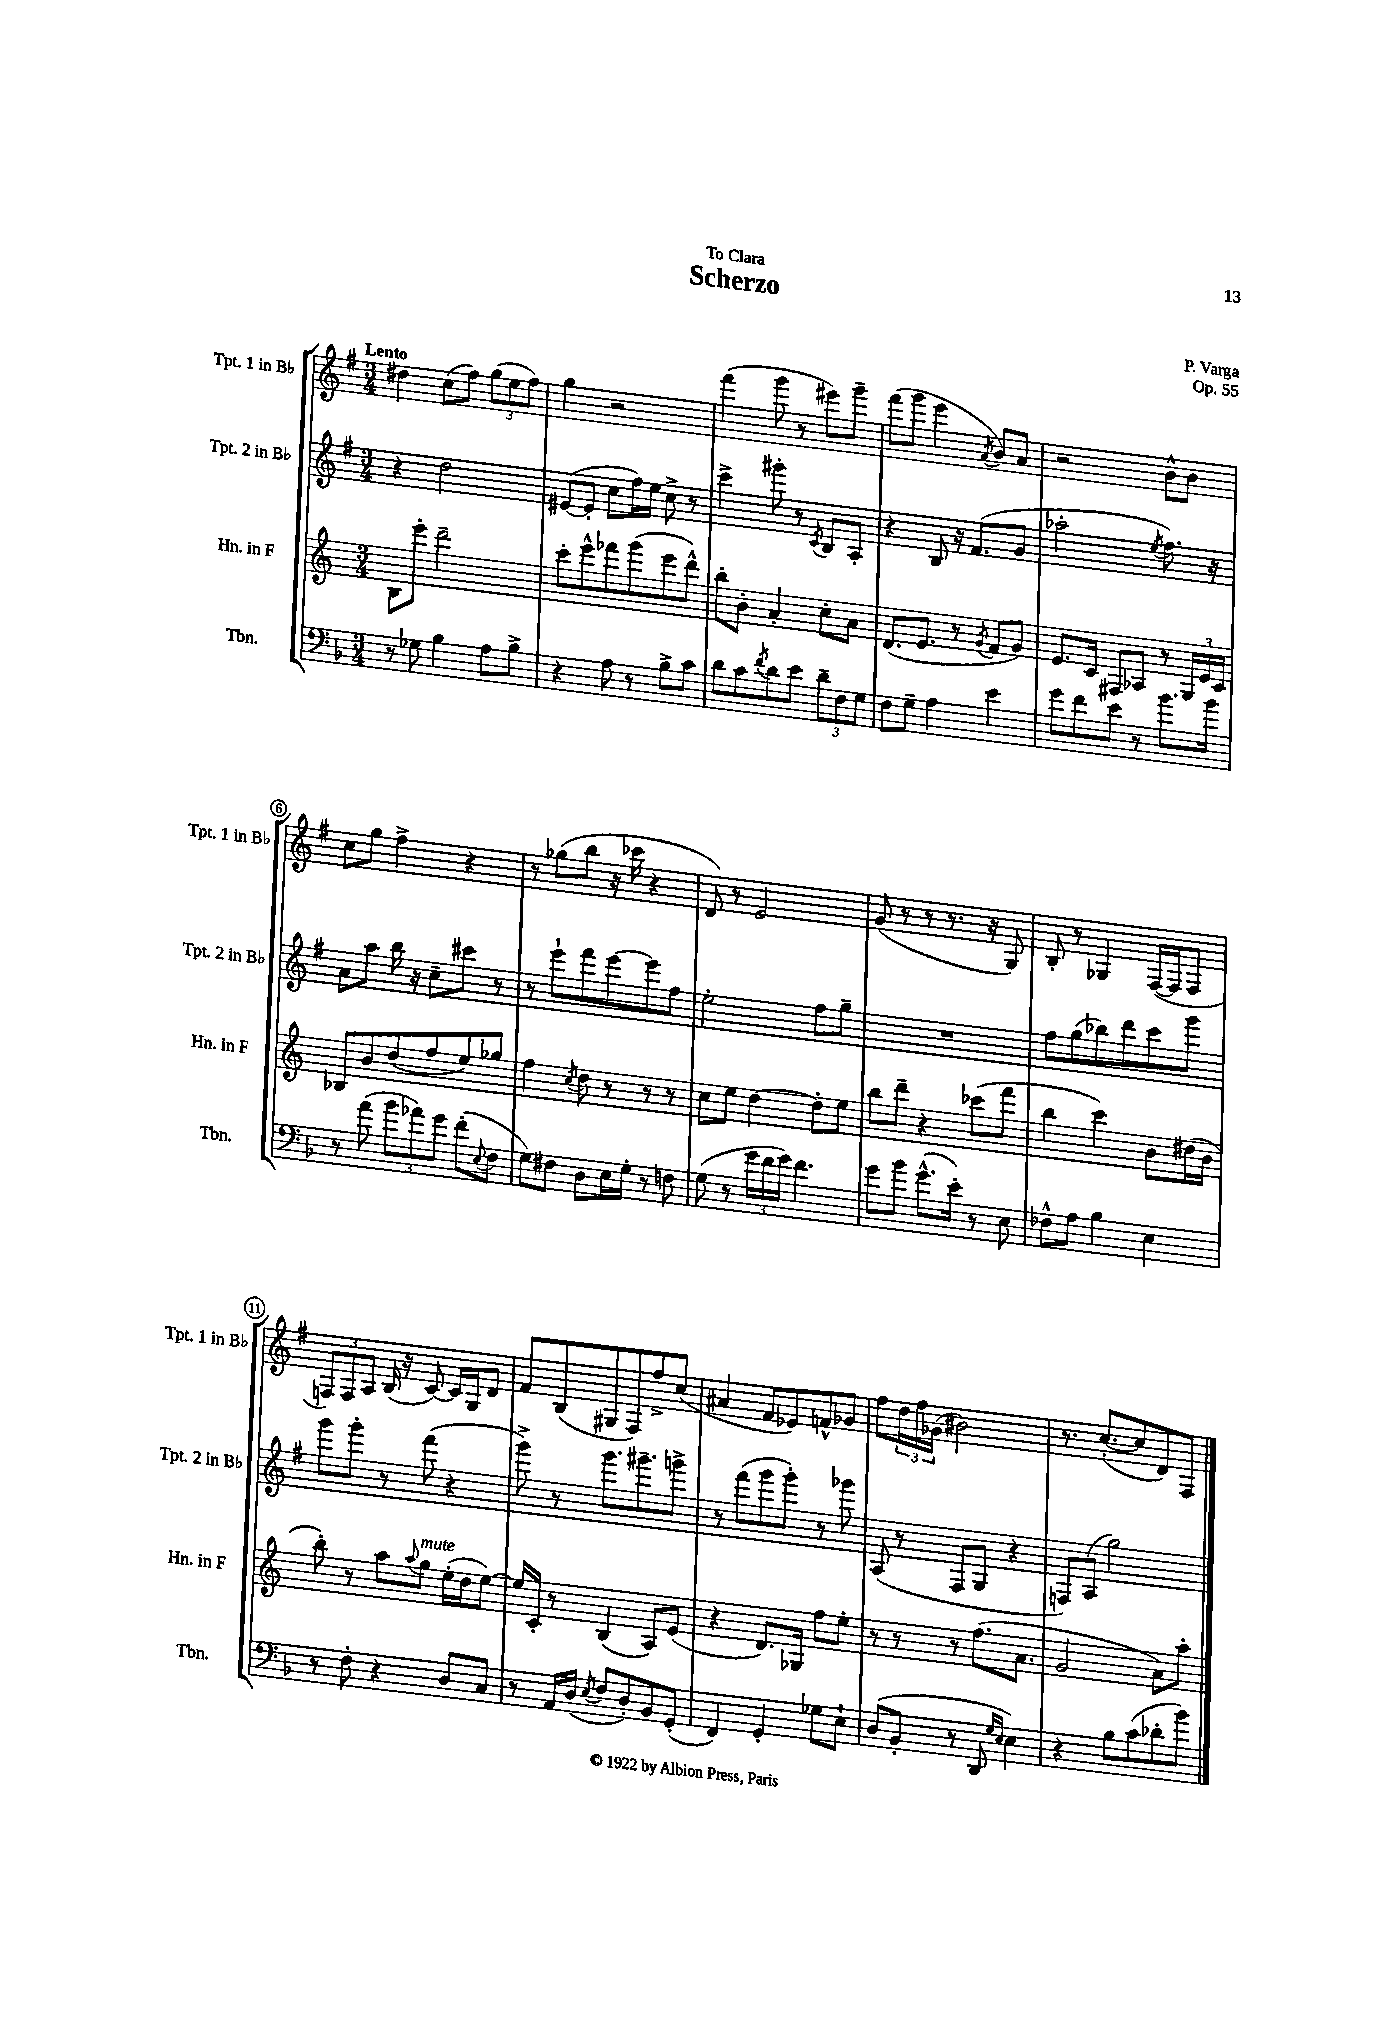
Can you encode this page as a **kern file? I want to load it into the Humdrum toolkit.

**kern	**kern	**kern	**kern
*staff4	*staff3	*staff2	*staff1
*clefF4	*clefG2	*clefG2	*clefG2
*k[b-]	*k[]	*k[f#]	*k[f#]
*M3/4	*M3/4	*M3/4	*M3/4
8r	8B	4r	4dd#
8G-	8eee'	.	.
4B-	2ddd~	2dd	(8cc
.	.	.	8ff#)
8A	.	.	(12gg
.	.	.	12ee
8B-^	.	.	.
.	.	.	12ff#)
=	=	=	=
4r	8ccc'	([8e#	4gg
.	8eee^^	8e#']	.
8A	8fff-	8cc	2r
8r	(8ggg	16ff#)	.
.	.	16ee	.
8B-^	8eee	8cc^	.
8c	8ddd^^)	8r	.
=	=	=	=
8d	8bb'	4ccc^	(4fff#
8c	8b'	.	.
8qf	.	.	.
8d	4a'	8ggg#'	8ggg
8e	.	8r	8r
.	.	8qc	.
12d~	8cc'	8B	8eee#)
12F	.	.	.
.	8a	8A'	8ggg~
12G	.	.	.
=	=	=	=
8F	(8.d	4r	(8fff#
8G~	.	.	8ggg
.	8.e	.	.
4A	.	8B	4eee
.	8r	16r	.
.	.	(8.f#	.
.	8qg	.	8qa
4e	8f	.	8b)
.	8g)	8g	8a
=	=	=	=
8g	8.e	2aa-'	2r
8f	.	.	.
.	16c	.	.
8e	8F#	.	.
8r	8A-	.	.
.	.	8qee	.
8.b-	8r	8.ff#)	8b^^
.	24G	.	8b
.	24e	.	.
16b-	.	16r	.
.	24c	.	.
=	=	=	=
8r	8B-	8a	8cc
(8a	8b	8aa	8gg
12b-	(8dd	16bb	4ff#^
.	.	16r	.
12a-)	.	.	.
.	8ff	8cc~	.
12g	.	.	.
(8f'	8ee)	8ccc#	4r
8qqE	.	.	.
8F	8gg-	8r	.
=	=	=	=
8G)	4ff	8r	8r
8F#	.	8eee`	(8gg-
.	8qcc	.	.
8D	8dd	8fff#	8bb
16E	8r	[8eee	16r
16G'	.	.	16ccc-
8r	8r	8eee]	4r
8F	8r	8ff#	.
=	=	=	=
(8G	8cc	2ee'	8d)
8r	8ee	.	8r
24g	[4dd	.	2e
24f	.	.	.
24g)	.	.	.
4.f	.	.	.
.	8dd']	8ff#	.
.	8ee	8gg~	.
=	=	=	=
8g	8bb	2.r	(8g
8b-	8ddd~	.	8r
(8.g^^	4r	.	8r
.	.	.	8.r
16e')	.	.	.
8r	(8ccc-	.	.
.	.	.	16r
8E	8fff	.	8G)
=	=	=	=
8F-^^	4bb	8ff#	8B'
8A	.	(8gg	8r
4B-	4ccc)	8bb-)	4G-
.	.	8ddd	.
4E	8b	8ccc	([16F#
.	.	.	16F#]
.	(16dd#	8ggg	8F#
.	16b	.	.
=	=	=	=
8r	8bb')	8ggg	12F)
.	.	.	12F
8F'	8r	8ggg'	.
.	.	.	12A
4r	8aa	8r	(16B
.	.	.	16r
.	8qqaa	.	.
.	8gg	(8fff#	[8c)
8D	(16ee'	4r	16c]
.	16dd	.	16G
8C	[8ee)	.	8d
=	=	=	=
8r	16ee]	8ggg^)	8f#
.	16c'	.	.
16AA	8r	8r	(8B
(16D	.	.	.
8qE	.	.	.
8F	(4B	8.ggg	8G#
8D')	.	.	8F#)
.	.	8.ggg#~	.
8BB-	8A)	.	8ff#^
(8GG'	(8e	8ggg^	(8cc
=	=	=	=
4FF)	4r	8r	4a#
.	.	(8fff#	.
4GG'	8.d)	8ggg	8f#
.	.	8ggg')	8e-)
.	16G-	.	.
8G-	8ff	8r	8f^^
8E`	8ee'	8ggg-	8g-
=	=	=	=
(8D	8r	(8A	8ff#
8BB-'	8r	8r	24dd
.	.	.	24ff#
.	.	.	(24g-
8r	8r	8F#	2b#)
8DD	(8.ff	8G	.
16qqG	.	.	.
16qqE	.	.	.
4E)	.	4r	.
.	8.a	.	.
=	=	=	=
4r	2g	8F)	8.r
.	.	(8A	.
.	.	.	([8.cc'
8B-	.	2gg)	.
(8c	.	.	8cc]
8d-'	8a)	.	8d)
8b-)	8aa'	.	8F#
==	==	==	==
*-	*-	*-	*-
